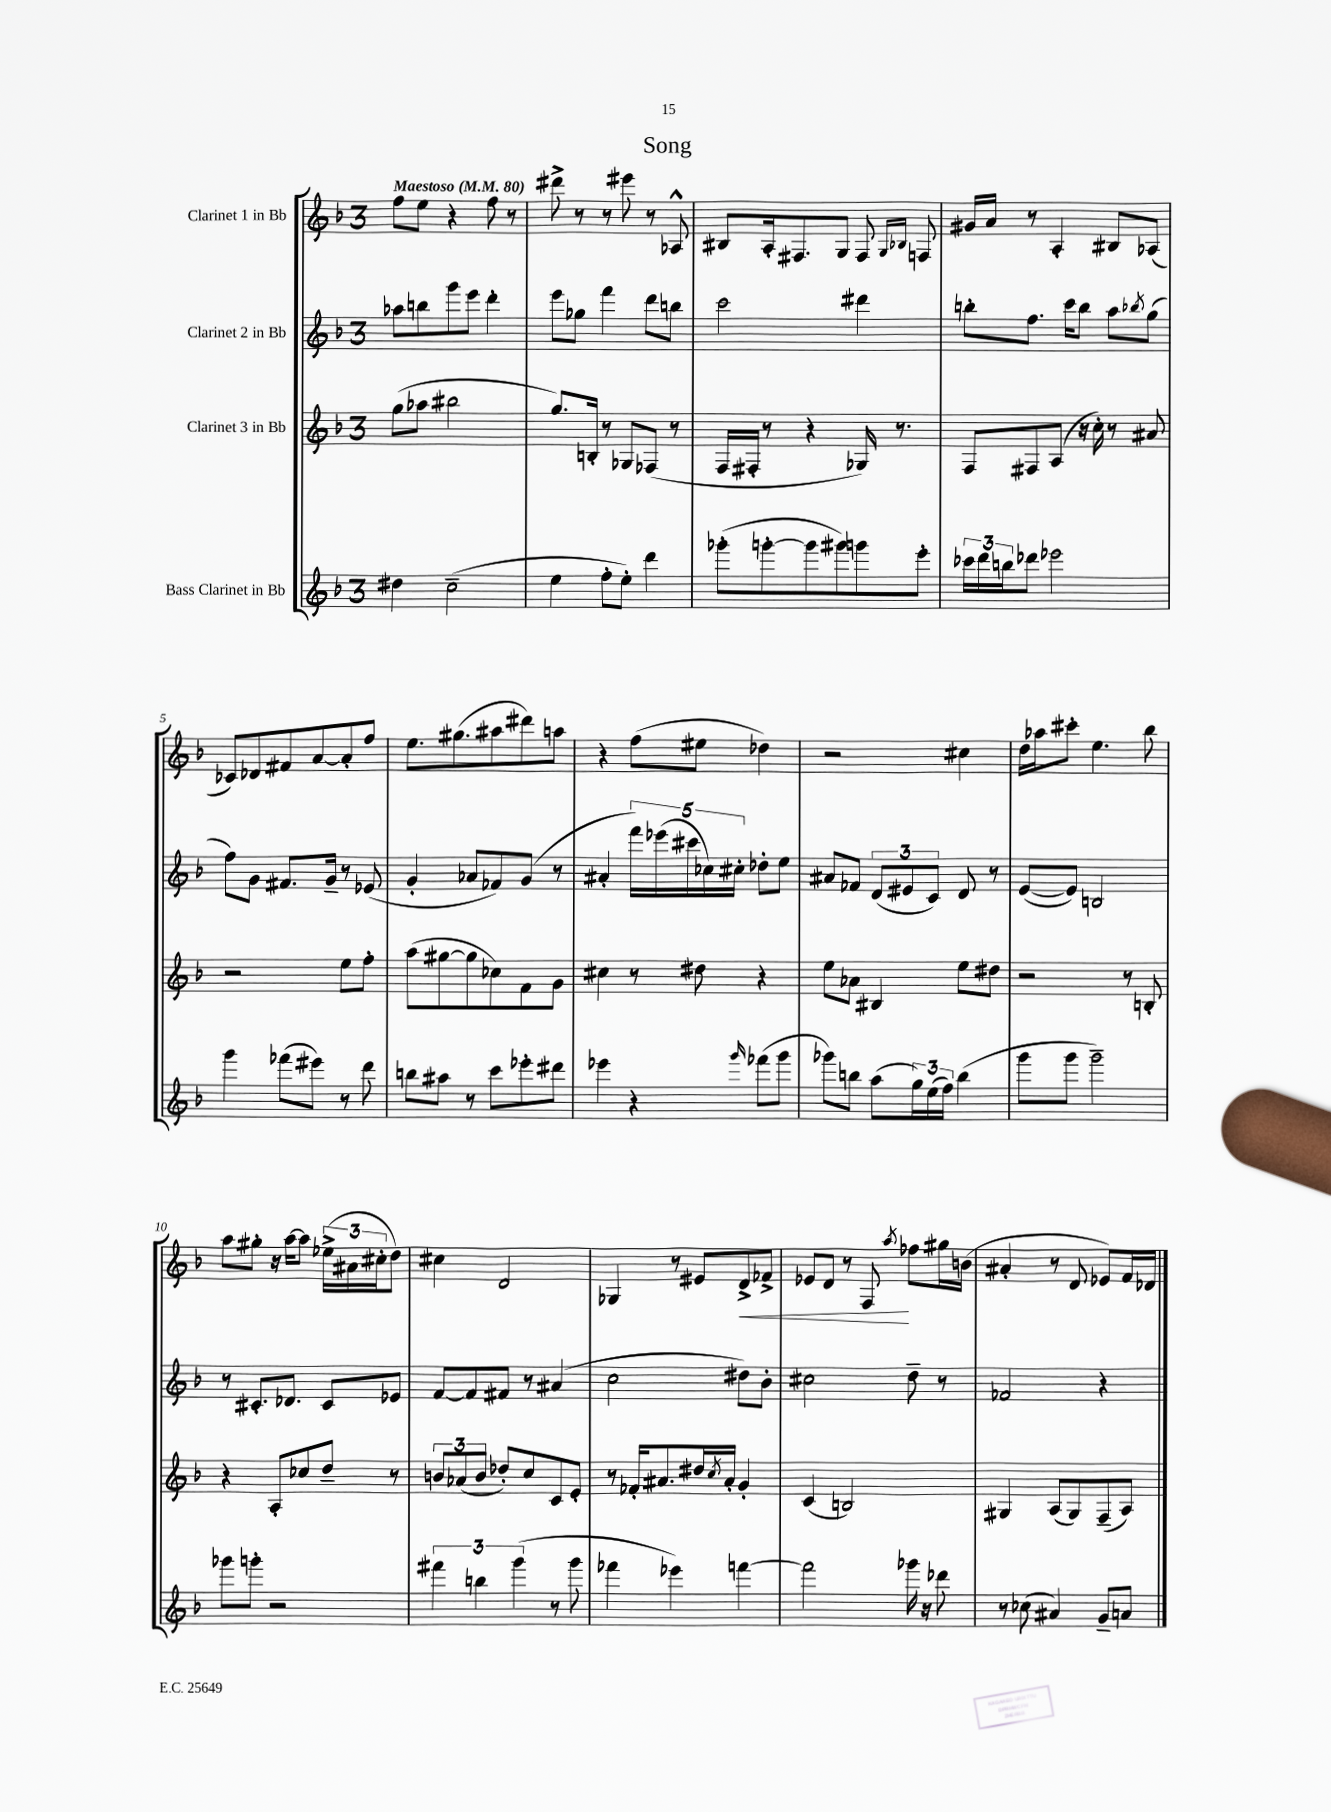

**kern	**kern	**kern	**kern	**dynam
*part4	*part3	*part2	*part1	*part1
*staff4	*staff3	*staff2	*staff1	*staff1
*I"Bass Clarinet in Bb	*I"Clarinet 3 in Bb	*I"Clarinet 2 in Bb	*I"Clarinet 1 in Bb	*
*clefG2	*clefG2	*clefG2	*clefG2	*
*k[b-]	*k[b-]	*k[b-]	*k[b-]	*
*M3/4	*M3/4	*M3/4	*M3/4	*
*MM80	*MM80	*MM80	*MM80	*
=1	=1	=1	=1	=1
!	!	!	!LO:TX:a:B:t=Maestoso	!
4dd#X\	(8gg\L	8aa-X\L	8ff\L	.
.	8aa-X\J	8bbn\	8ee\J	.
(2cc~\	2bb#X\	8ggg\	4r	.
.	.	8eee\J	.	.
.	.	4ddd'\	8ff\	.
.	.	.	8r	.
=2	=2	=2	=2	=2
4ee\	8.gg/L)	8eee\L	8ddd#X^\	.
.	.	8gg-X\J	8r	.
.	16Bn'/Jk	.	.	.
8ff'\L	8r	4fff\	8r	.
8ee'\J)	8G-X/L	.	8eee#X\	.
4ddd\	(8F-X/J	8ddd\L	8r	.
.	8r	8bbn\J	8A-X^^/	.
=3	=3	=3	=3	=3
(8ggg-X'\L	16F/LL	2ccc\	8B#X/L	.
.	16F#X'/JJ	.	.	.
[8gggn'\	8r	.	16A'/k	.
.	.	.	8.F#X/	.
8ggg\]	4r	.	.	.
8ggg#X\)	.	.	8G/J	.
8gggn\	16G-X/)	4ddd#X\	8F#/	.
.	8.r	.	.	.
.	.	.	16qqG/LL	.
.	.	.	16qqB-X/JJ	.
8eee'\J	.	.	8Fn/	.
=4	=4	=4	=4	=4
24ccc-X\LL	8F/L	8bbn'\L	16g#X/LL	.
24ddd\	.	.	.	.
.	.	.	16a/JJ	.
24bbn\J	.	.	.	.
8ddd-X\J	8F#X/	8.ff\J	8r	.
2eee-X\	(8A/J	.	4A'/	.
.	.	16ccc\KL	.	.
.	16r	8bb\J	.	.
.	16cc'\)	.	.	.
.	8r	8aa\L	8B#X/L	.
.	.	8qbb-X/	.	.
.	8a#X/	(8gg\J	(8A-X/J	.
!!LO:LB:g=z
=5	=5	=5	=5	=5
4ggg\	2r	8ff\L)	8c-X/L)	.
.	.	8g\J	8d-X/	.
(8fff-X\L	.	8.f#X/L	8f#X/	.
8eee#X\J)	.	.	[8a/	.
.	.	16g~/Jk	.	.
8r	8ee\L	8r	8a'/]	.
8ddd\	8ff'\J	(8e-X/	8ff/J	.
=6	=6	=6	=6	=6
8bbn\L	(8aa\L	4g'/	8.ee\L	.
8aa#X\J	[8gg#X\	.	.	.
.	.	.	(8.gg#X\	.
8r	8gg#\]	8a-X/L	.	.
8ccc\L	8cc-X\)	8f-X/)	8aa#X\	.
8eee-X'\	8f\	(8g/J	8ddd#X\)	.
8ddd#X\J	8g\J	8r	8aan\J	.
=7	=7	=7	=7	=7
4eee-X\	4cc#X\	4a#X'/	4r	.
4r	8r	20fff\LL)	(8ff\L	.
.	.	(20eee-X\	.	.
.	.	20ccc#X\	.	.
.	8dd#X\	.	8ee#X\J	.
.	.	20cc-X\)	.	.
.	.	20cc#X'\JJ	.	.
16qqggg/	.	.	.	.
(8fff-X\L	4r	8dd-X'\L	4dd-X\)	.
8ggg\J	.	8ee\J	.	.
=8	=8	=8	=8	=8
8ggg-X\L)	8ee\L	8a#X/L	2r	.
8bbn\J	8a-X\J	8f-X/J	.	.
(8aa\L	4B#X/	(12d/L	.	.
.	.	12e#X/	.	.
24gg\L)	.	.	.	.
(24ee\	.	12c/J)	.	.
24ff\JJ)	.	.	.	.
(4bb\	8ee\L	8d/	4cc#X\	.
.	8dd#X\J	8r	.	.
=9	=9	=9	=9	=9
8ggg\L	2r	([8e/L	16dd\LL	.
.	.	.	16aa-X\J	.
8ggg\J	.	8e/J])	8ccc#X'\J	.
2ggg~\)	.	2Bn/	4.ee\	.
.	8r	.	.	.
.	8Bn'/	.	8bb-\	.
!!LO:LB:g=z
=10	=10	=10	=10	=10
8ggg-X\L	4r	8r	8aa\L	.
8gggn'\J	.	8.c#X'/L	8gg#X'\J	.
2r	8A'/L	.	16r	.
.	.	8.d-X/J	[16aa\KL	.
.	8cc-X/	.	8aa\J]	.
.	8dd~/J	8c#/L	(24ee-X^\LL	.
.	.	.	24a#X\	.
.	.	.	24cc#X'\J	.
.	8r	8e-X/J	8dd\J)	.
=11	=11	=11	=11	=11
6fff#X\	12bn/L	[8f/L	4cc#X\	.
.	(12a-X/	.	.	.
.	.	8f/]	.	.
6bbn\	12b/J	.	.	.
.	8dd-X'/L)	8f#X/J	2d/	.
(6ggg\	.	.	.	.
.	8cc/	8r	.	.
8r	8c/	(4a#X/	.	.
8ggg\	8e'/J	.	.	.
=12	=12	=12	=12	=12
4fff-X\	8r	2cc\	4G-X/	.
.	16f-X'/KL	.	.	.
.	8.a#X/	.	.	.
4eee-X\)	.	.	8r	.
.	16dd#X/L	.	8e#X/L	.
.	8qcc/	.	.	.
.	16a#'/JJ	.	.	.
!	!	!	!	!LO:HP:b
[4fffn\	4g'/	8dd#X\L)	8d^/	<
.	.	8b-'\J	8f-X^/J	.
=13	=13	=13	=13	=13
2fff\]	(4c/	2cc#X\	8e-X/L	.
.	.	.	8d/J	.
.	2Bn/)	.	8r	.
.	.	.	8F/	.
.	.	.	8qaa/	.
16ggg-X\	.	8dd~\	8ff-X\L	[
16r	.	.	.	.
8ddd-X\	.	8r	16gg#X\L	.
.	.	.	(16bn\JJ	.
=14	=14	=14	=14	=14
8r	4G#X/	2f-X/	4a#X'/	.
(8cc-X\	.	.	.	.
4a#X/)	(8A/L	.	8r	.
.	8G#/)	.	8d/	.
8g~/L	(8F~/	4r	8e-X/L)	.
8an/J	8A/J)	.	16f/L	.
.	.	.	16d-X/JJ	.
==	==	==	==	==
*-	*-	*-	*-	*-
